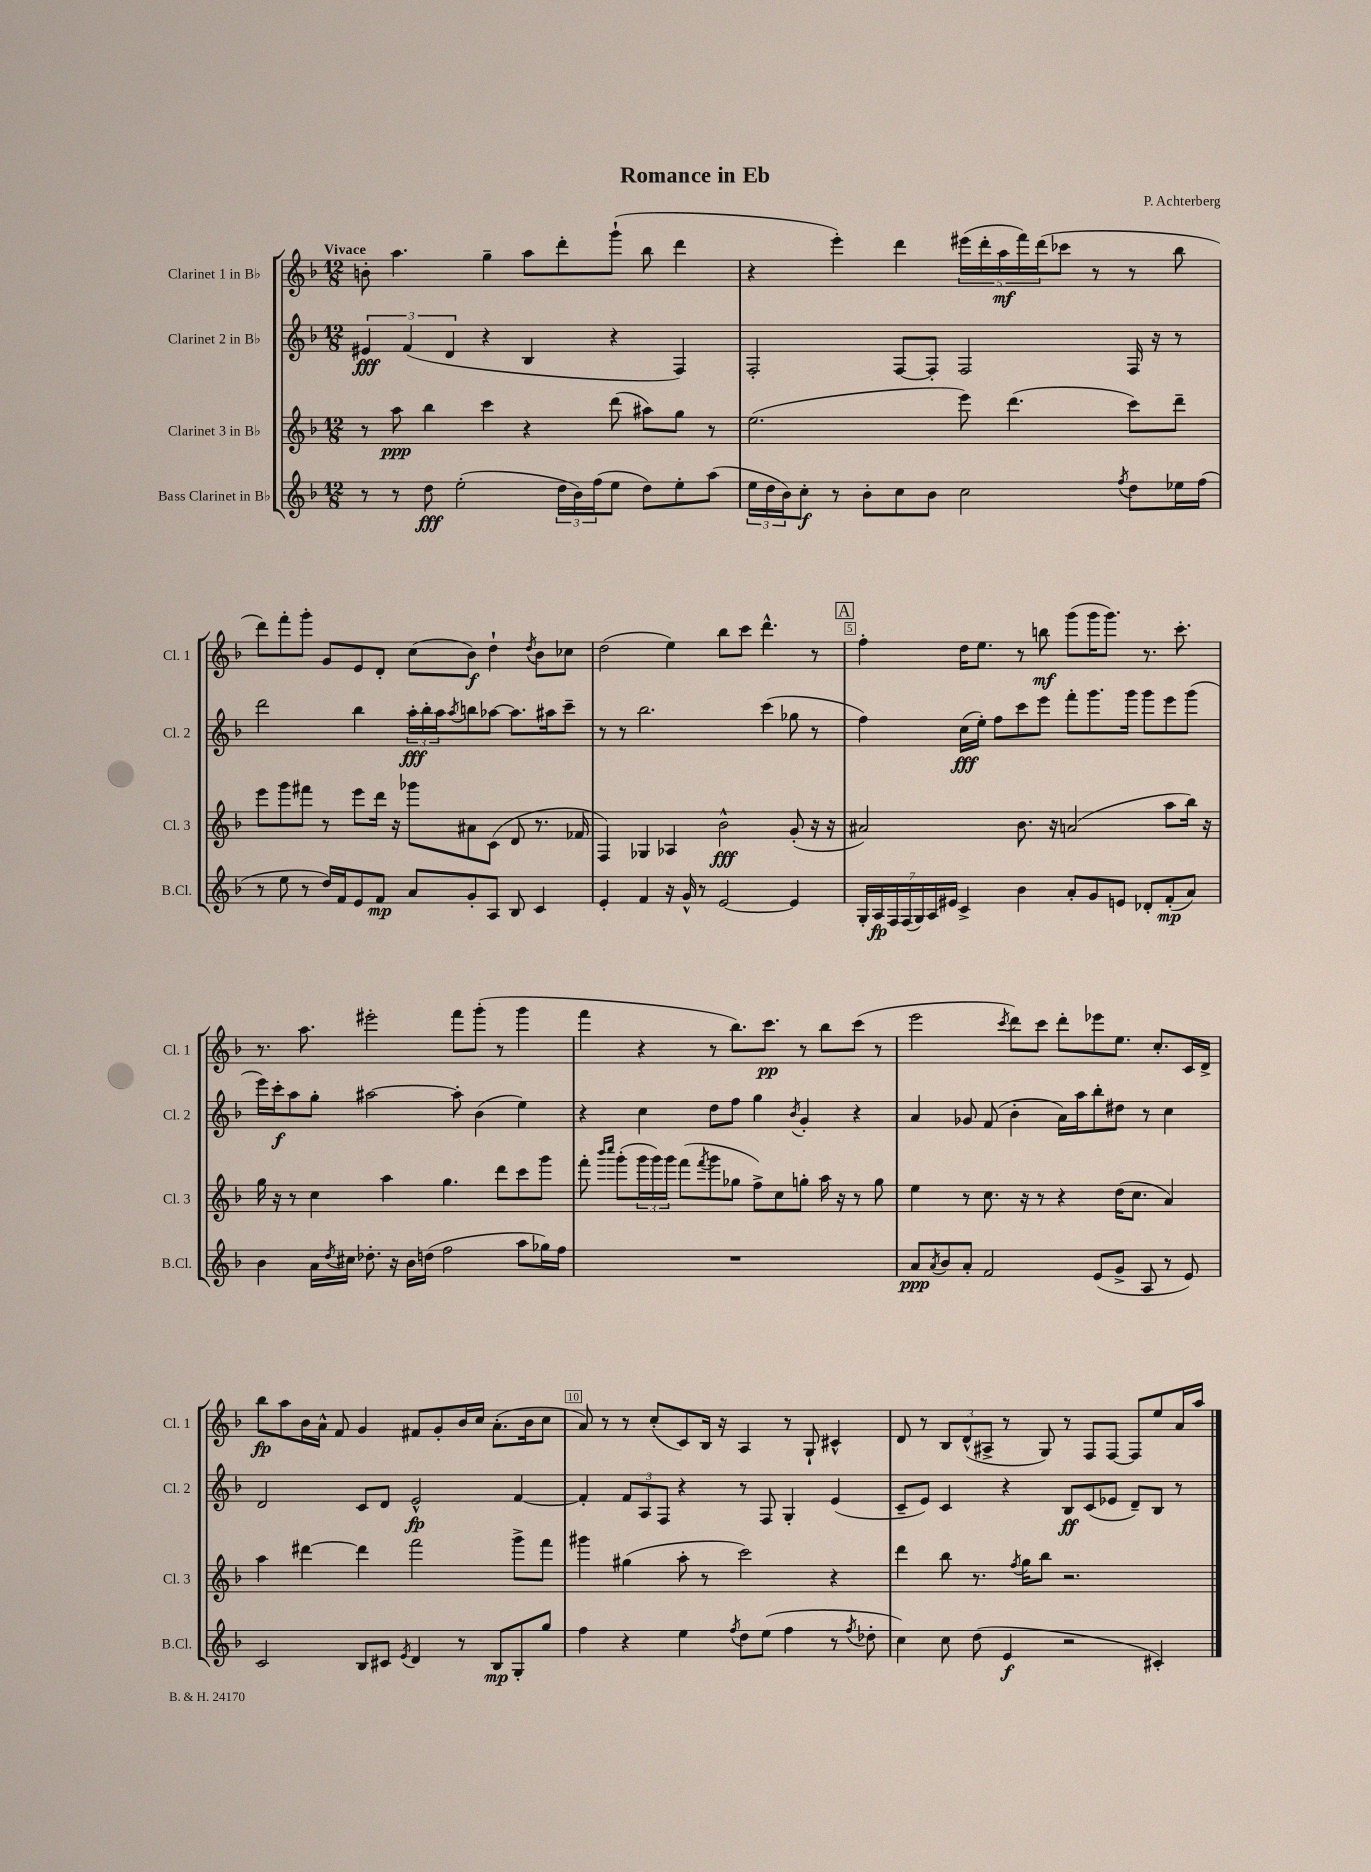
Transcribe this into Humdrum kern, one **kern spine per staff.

**kern	**kern	**kern	**kern
*staff4	*staff3	*staff2	*staff1
*clefG2	*clefG2	*clefG2	*clefG2
*k[b-]	*k[b-]	*k[b-]	*k[b-]
*M12/8	*M12/8	*M12/8	*M12/8
8r	8r	6e#/	8b'\
8r	8aa\	.	4.aa\
.	.	(6f/	.
8dd\	4bb-\	.	.
.	.	6d/	.
(2ee'\	.	.	.
.	4ccc\	4r	4gg~\
.	4r	4B-/	8aa\L
24dd\LL	.	.	8ddd'\
24b-\)	.	.	.
(24ff\J	.	.	.
8ee\J	(8ddd\	4r	(8ggg`\J
8dd\L)	8aa#\L)	.	8bb-\
8ee'\	8gg\J	4F/)	4ddd\
(8aa\J	8r	.	.
=	=	=	=
24ee\LL	(2.ee\	2F'/	4r
24dd\	.	.	.
24b-\J)	.	.	.
8cc'\J	.	.	.
8r	.	.	4eee'\)
8b-'\L	.	.	.
8cc\	.	[8F/L	4ddd\
8b-\J	.	8F'/]J	.
2cc\	8eee\)	2F/	(20eee#\LL
.	.	.	20ddd'\
.	.	.	20aa\
.	(4.ddd\	.	.
.	.	.	20fff\)
.	.	.	(20ddd\J
.	.	.	8ccc-\J
.	.	.	8r
8qff/	.	.	.
8dd\L	8ccc\L)	16F/	8r
.	.	16r	.
16ee-\L	8ddd~\J	8r	8bb-\
(16ff\JJ	.	.	.
=	=	=	=
8r	8eee\L	2ddd\	8ddd\L)
8ee\	8ggg\	.	8fff'\
8r	8fff#\J	.	8ggg'\J
16dd/LL)	8r	.	8g/L
16f/J	.	.	.
8e/	8eee\L	4bb-\	8e/
8f/J	16ddd\Jk	.	8d'/J
.	16r	.	.
8a/L	8ggg-\L	24aa'\LL	(8cc\L
.	.	24bb-'\	.
.	.	24aa\J	.
.	.	8qaa/	.
8g'/	8a#\	8bb\	8b-\J)
8A/J	(8c\J	[8aa-\J	4dd`\
8B-/	8d/	8.aa-\]L	.
.	.	.	8qdd/
4c/	8.r	.	8b-\L
.	.	16aa#\k	.
.	.	8ccc~\J	8cc-\J
.	16f-/	.	.
=	=	=	=
4e'/	4F/)	8r	(2dd\
.	.	8r	.
4f/	4G-/	2.bb-\	.
16r	4A-/	.	4ee\)
16g^^/	.	.	.
8r	.	.	.
[2e/	2b-^^\	.	8bb-\L
.	.	.	8ccc\J
.	.	(4ccc\	4.ddd^^\
4e/]	(8g'/	8gg-\	.
.	16r	8r	8r
.	16r	.	.
=	=	=	=
28G'/LL	2a#/)	4ff\)	4ff'\
28A/	.	.	.
28F/	.	.	.
(28F/	.	.	.
28G/)	.	.	.
28A/	.	.	.
28e#/JJ	.	.	.
4c^/	.	(16cc\LL	16dd\LK
.	.	16ee'\JJ)	8.ee\J
.	.	8ff\L	.
4b-\	8.b-\	8ccc\	8r
.	.	8eee\J	8bb\
.	16r	.	.
8a'/L	(2a/	8fff'\L	(8ggg\L
8g/	.	8.ggg\	16ggg\K
.	.	.	8.ggg\J)
8e/J	.	.	.
.	.	16ggg\Jk	.
8d-'/L	.	8ggg\L	8.r
(8f'/	8aa\L	8eee\	.
.	.	.	8.ccc'\
8a/J)	16bb-\Jk)	(8ggg\J	.
.	16r	.	.
=	=	=	=
4b-\	16gg\	16eee\LL)	8.r
.	16r	16ccc'\J	.
.	8r	8aa\	.
.	.	.	8.aa\
16a\LL	4cc\	8gg'\J	.
8qdd/	.	.	.
16cc#\JJ	.	.	.
8.dd-'\	.	[2aa#\	2eee#'\
.	4aa\	.	.
16r	.	.	.
16b-\LL	.	.	.
(16dd\JJ	.	.	.
2ff\	4.gg\	.	.
.	.	8aa#'\]	8fff\L
.	.	(4b-\	(8ggg'\J
.	8ddd\L	.	8r
8aa\L	8ccc\	4ee\)	4ggg\
16gg-\L)	8ggg\J	.	.
16ff\JJ	.	.	.
=	=	=	=
1.r	8fff'\	4r	4fff\
.	16qqbbb-/LL	.	.
.	16qqcccc/JJ	.	.
.	(8ggg'\L	.	.
.	24ggg\L	4cc\	4r
.	24ggg\)	.	.
.	24ggg\JJ	.	.
.	(8fff\L	.	.
.	8qfff/	.	.
.	8ggg\	8dd\L	8r
.	8gg-\J	8ff\J	8.bb-\L)
.	8ff^\L)	4gg\	.
.	.	.	8.ccc\J
.	8cc\	.	.
.	.	8qb-/	.
.	8gg'\J	4g'/	8r
.	16aa\	.	8bb-\L
.	16r	.	.
.	8r	4r	(8ccc\J
.	8gg\	.	8r
=	=	=	=
8a/L	4ee\	4a/	2eee\
8qa/	.	.	.
8b-/	.	.	.
8a'/J	8r	8g-/	.
2f/	8.cc\	(8f/	.
.	.	.	8qccc/
.	.	4b-'\	8ddd\L)
.	16r	.	.
.	8r	.	8ccc\J
.	4r	16a\LL)	8ddd'\L
.	.	16aa\J	.
(8e/L	.	8bb-'\	8eee-\
8g^/J	(16dd\LK	8dd#\J	8.ee\J
.	8.cc\J	.	.
8A/	.	8r	.
.	.	.	8.cc'/L
8r	4a/)	4cc\	.
8e/)	.	.	16c/L
.	.	.	16d^/JJ
=	=	=	=
2c/	4aa\	2d/	8bb-\L
.	.	.	8aa\
.	[4ddd#\	.	16b-\L
.	.	.	16a^^\JJ
.	.	.	8f/
8B-/L	4ddd#\]	8c/L	4g/
8c#/J	.	8d/J	.
8qe/	.	.	.
4d/	2fff\	2e^^/	8f#/L
.	.	.	8g'/
8r	.	.	16b-/L
.	.	.	16cc/JJ
8B-/L	.	.	(8.a'\L
8G'/	8ggg^\L	[4f/	.
.	.	.	16b-\k
8gg/J	8fff\J	.	8cc\J
=	=	=	=
4ff\	4ggg#\	4f'/]	8a/)
.	.	.	8r
4r	(4gg#\	12f/L	8r
.	.	12A/	.
.	.	.	(8cc'/L
.	.	12F/J	.
4ee\	8aa'\	4r	8c/)
.	8r	.	16B-/Jk
.	.	.	16r
8qff/	.	.	.
8dd\L	2ccc\)	8r	4A/
(8ee\J	.	8F/	.
4ff\	.	4G'/	8r
.	.	.	8G`/
8r	4r	(4e/	4c#^^/
8qff/	.	.	.
8dd-'\	.	.	.
=	=	=	=
4cc\)	4ddd\	8c~/L	8d/
.	.	8e/J)	8r
8cc\	8bb-\	4c/	12B-/L
.	.	.	(12d^^/
(8dd\	8.r	.	.
.	.	.	12A#^/J
4e/	.	4r	8r
.	8qff/	.	.
.	16gg\LK	.	.
.	8bb-\J	.	8G/)
2r	2.r	8B-/L	8r
.	.	(8c/	8F/L
.	.	8e-/J	[8F/J
.	.	8d~/L)	8F/]L
4c#'/)	.	8B-/J	8ee/
.	.	8r	16a/L
.	.	.	16aa/JJ
==	==	==	==
*-	*-	*-	*-
